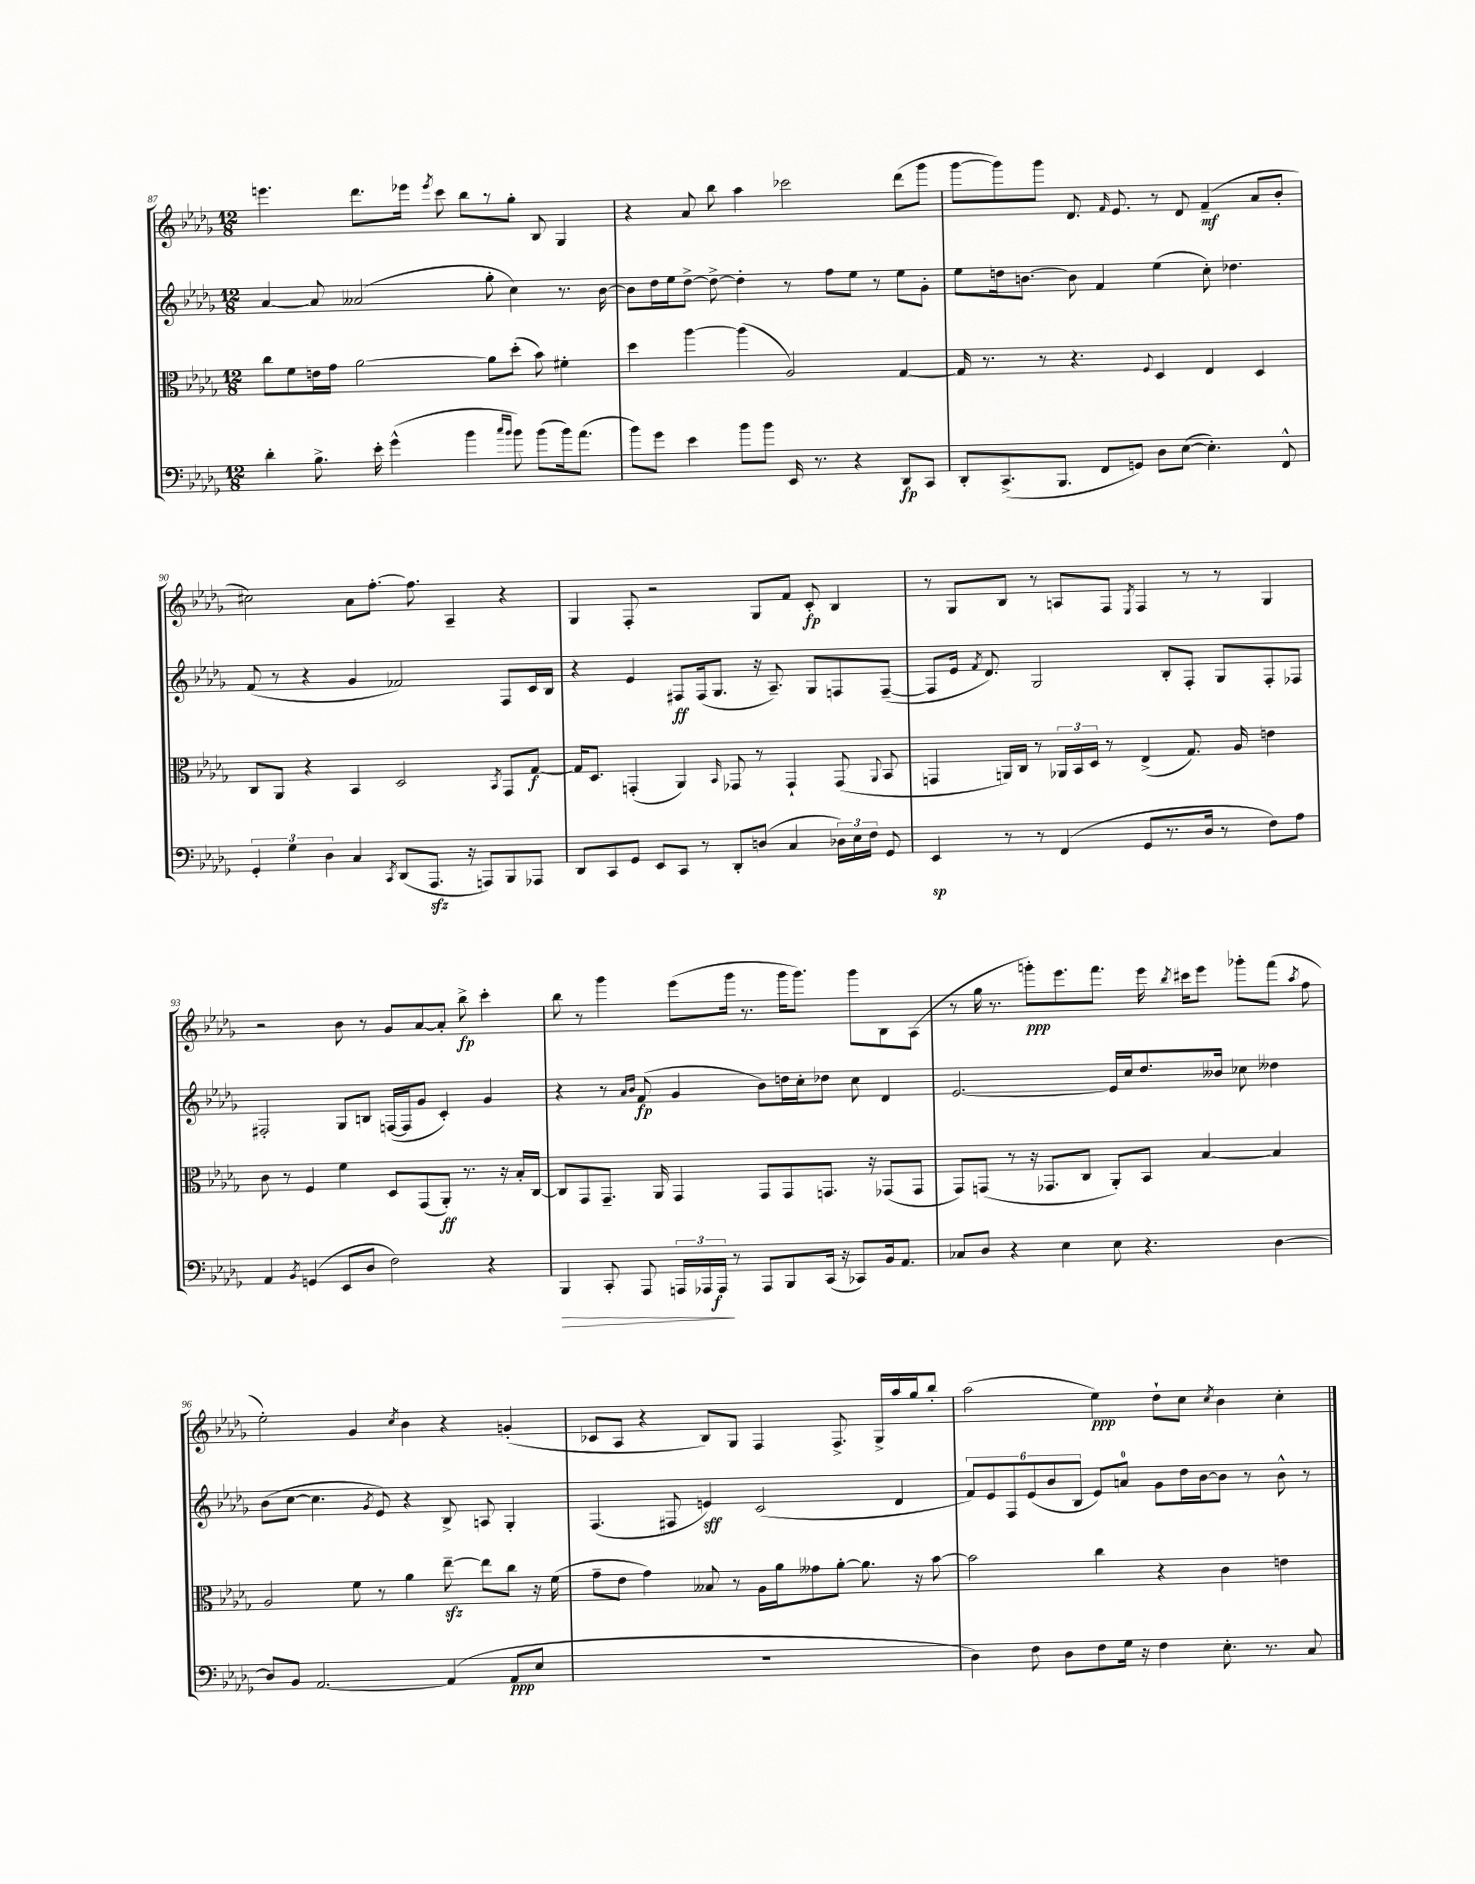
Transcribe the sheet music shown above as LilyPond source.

<<
\new StaffGroup <<
\new Staff = "s0" {
    \clef treble \key des \major \numericTimeSignature \time 12/8
    \autoBeamOff e'''4. des'''8.[ ees'''16] \acciaccatura { ees'''8 } c'''8 bes''8[ r8 ges''8]-. bes8 ges4 |
    r4 aes'8 bes''8 aes''4 ces'''2 des'''8[( ges'''8] |
    ges'''8[~ ges'''8) ges'''8] des'8. \grace { f'16 } ees'8. r8 des'8 f'4--\mf( aes'8[ bes'8]-. |
    cis''2) aes'8[ f''8.]~-. f''8. aes4-- r4 |
    ges4 f8-. r2 ges8[ f'8] c'8-.\fp bes4 |
    r8 ges8[ bes8] r8 a8[ f8] \acciaccatura { ees8 } f4 r8 r8 ges4 |
    r2 bes'8 r8 ges'8[ aes'8~ aes'8]-. bes''8->\fp c'''4-. |
    bes''8 r8 ges'''4 ees'''8[( ges'''16] r8. ges'''16[ ges'''8.]) ges'''8[ bes8 aes8]( |
    r8 ges''16 r8. g'''8[-.\ppp) ees'''8. f'''8.] ees'''16 \acciaccatura { bes''8 } cis'''16[ ees'''8] ges'''8[-. f'''8]( \acciaccatura { aes''8 } f''8 |
    ees''2-.) ges'4 \acciaccatura { c''8 } bes'4 r4 g'4-.( |
    ces'8[ aes8] r4 bes8[) ges8] f4 f8.-> ges16[-> aes''16 ges''16 bes''8]-. |
    aes''2( ees''4\ppp) des''8[-! c''8] \acciaccatura { c''8 } bes'4 c''4-. \bar "|." |
}
\new Staff = "s1" {
    \clef treble \key des \major \numericTimeSignature \time 12/8
    \autoBeamOff aes'4~ aes'8 aeses'2( ges''8-. c''4) r8. bes'16~ |
    bes'8[ des''16 ees''16 des''8]~-> des''8~-> des''4-. r8 f''8[ ees''8] r8 ees''8[ ges'8]-. |
    ees''8[ d''16 b'8.]~ b'8 f'4 ees''4( c''8-.) des''4. |
    f'8( r8 r4 ges'4 fes'2) f8[ c'16 bes16] |
    r4 ees'4 fis8[\ff fis16( ges8.] r16 aes8.--) ges8[ f8 f8]~--( |
    f8[ ees'16] \acciaccatura { f'8 } des'8.) ges2 bes8[-. f8]-. ges8[ f8-. fes8] |
    fis2-. ges8[ b8] f16[~( f16 ges'8] c'4-.) ges'4 |
    r4 r8 \grace { aes'16[ bes'16] } f'8\fp( ges'4 bes'8[) d''16 c''16-. des''8] c''8 des'4 |
    ees'2.~ ees'16[ c''16 des''8. beses'16] ces''8 deses''4 |
    bes'8[( c''8]~ c''4. \acciaccatura { ges'8 } ees'8) r4 bes8-> a8 ges4-. |
    f4.( fis8 e'4\sff) c'2( des'4 |
    \tuplet 6/4 { f'8[) ees'8 f8 ees'8( bes'8 bes8] } ees'8[) a'8]-0 ges'8[ des''16 bes'16~ bes'8] r8 bes'8-^ r8 \bar "|." |
}
\new Staff = "s2" {
    \clef alto \key des \major \numericTimeSignature \time 12/8
    \autoBeamOff c''8[ f'8 e'16 ges'16] aes'2~ aes'8[ des''8]-.( bes'8) fis'4-. |
    des''4 aes''4~ aes''4( aes2) ges4~ |
    ges16 r8. r8 r4. \appoggiatura { f8 } des4 ees4 des4 |
    c8[ aes,8] r4 bes,4 des2 \acciaccatura { bes,8 } ges,8[ ges8]~\f |
    ges16[ des8.] g,4-.( aes,4) \grace { bes,16 } ges,8 r8 ges,4-! ges,8( \appoggiatura { aes,8 } bes,8 |
    g,4 a,16[) c16] r8 \tuplet 3/2 { aes,16[ bes,16 des16] } r8 ees4->( ges8.) aes16 e'4 |
    c'8 r8 f4 f'4 des8[ ges,8( aes,8]-.\ff) r8. r16 bes16[-. c16]~ |
    c8[ ges,8 ges,8.]-- aes,16 ges,4 ges,8[ ges,8 g,8.] r16 ges,8[( ges,8] |
    ges,8[) g,8]( r8 r16 ges,8.[ c8] aes,8[-.) bes,8] bes4~ bes4 |
    aes2 f'8 r8 aes'4 ees''8~--\sfz ees''8[ c''8] r16 f'16( |
    ges'8[-- ees'8] ges'4) beses8 r8 aes16[ aes'16 geses'8 aes'8]~-. aes'8. r16 bes'8~ |
    bes'2 c''4 r4 c'4 e'4 \bar "|." |
}
\new Staff = "s3" {
    \clef bass \key des \major \numericTimeSignature \time 12/8
    \autoBeamOff des'4-. bes8.-> ees'16-. ges'4-^( bes'4 \grace { c''16[ bes'16] } bes'8) bes'8[( bes'16) aes'8.]( |
    bes'8[) ges'8] ees'4 bes'8[ bes'8] ees,16 r8. r4 des,8[\fp c,8] |
    des,8[-. c,8.->( bes,,8.] f,8[ g,8]) des8[ ees8]~( ees4.-.) f,8-^ |
    \tuplet 3/2 { ges,4-. ges4 des4 } c4 \acciaccatura { c,8 } des,8[( aes,,8.]\sfz r16 a,,8[) bes,,8 aes,,8] |
    des,8[ c,8 ges,8] ees,8[ c,8] r8 des,8[-. d8]( c4 \tuplet 3/2 { des16[) ees16 f16] } ges,8 |
    ees,4\sp r8 r8 f,4( ges,8[ r8. des16] r8 f8[) aes8] |
    aes,4 \acciaccatura { bes,8 } g,4( ees,8[ des8] f2) r4 |
    bes,,4\> c,8-. aes,,8 \tuplet 3/2 { a,,16[ aes,,16 aes,,16]\f\! } r8 aes,,8[ bes,,8 c,16]( r16 ces,8[) bes,16 aes,8.] |
    ces8[ des8] r4 ees4 ees8 r4. des4~ |
    des8[ bes,8] aes,2.~ aes,4( aes,8[\ppp ees8] |
    R1. |
    des4) f8 des8[ f8 ges16] r16 f4 ees8.-. r8. c8 \bar "|." |
}
>>
>>
\layout { \context { \Score currentBarNumber = #87 } }
